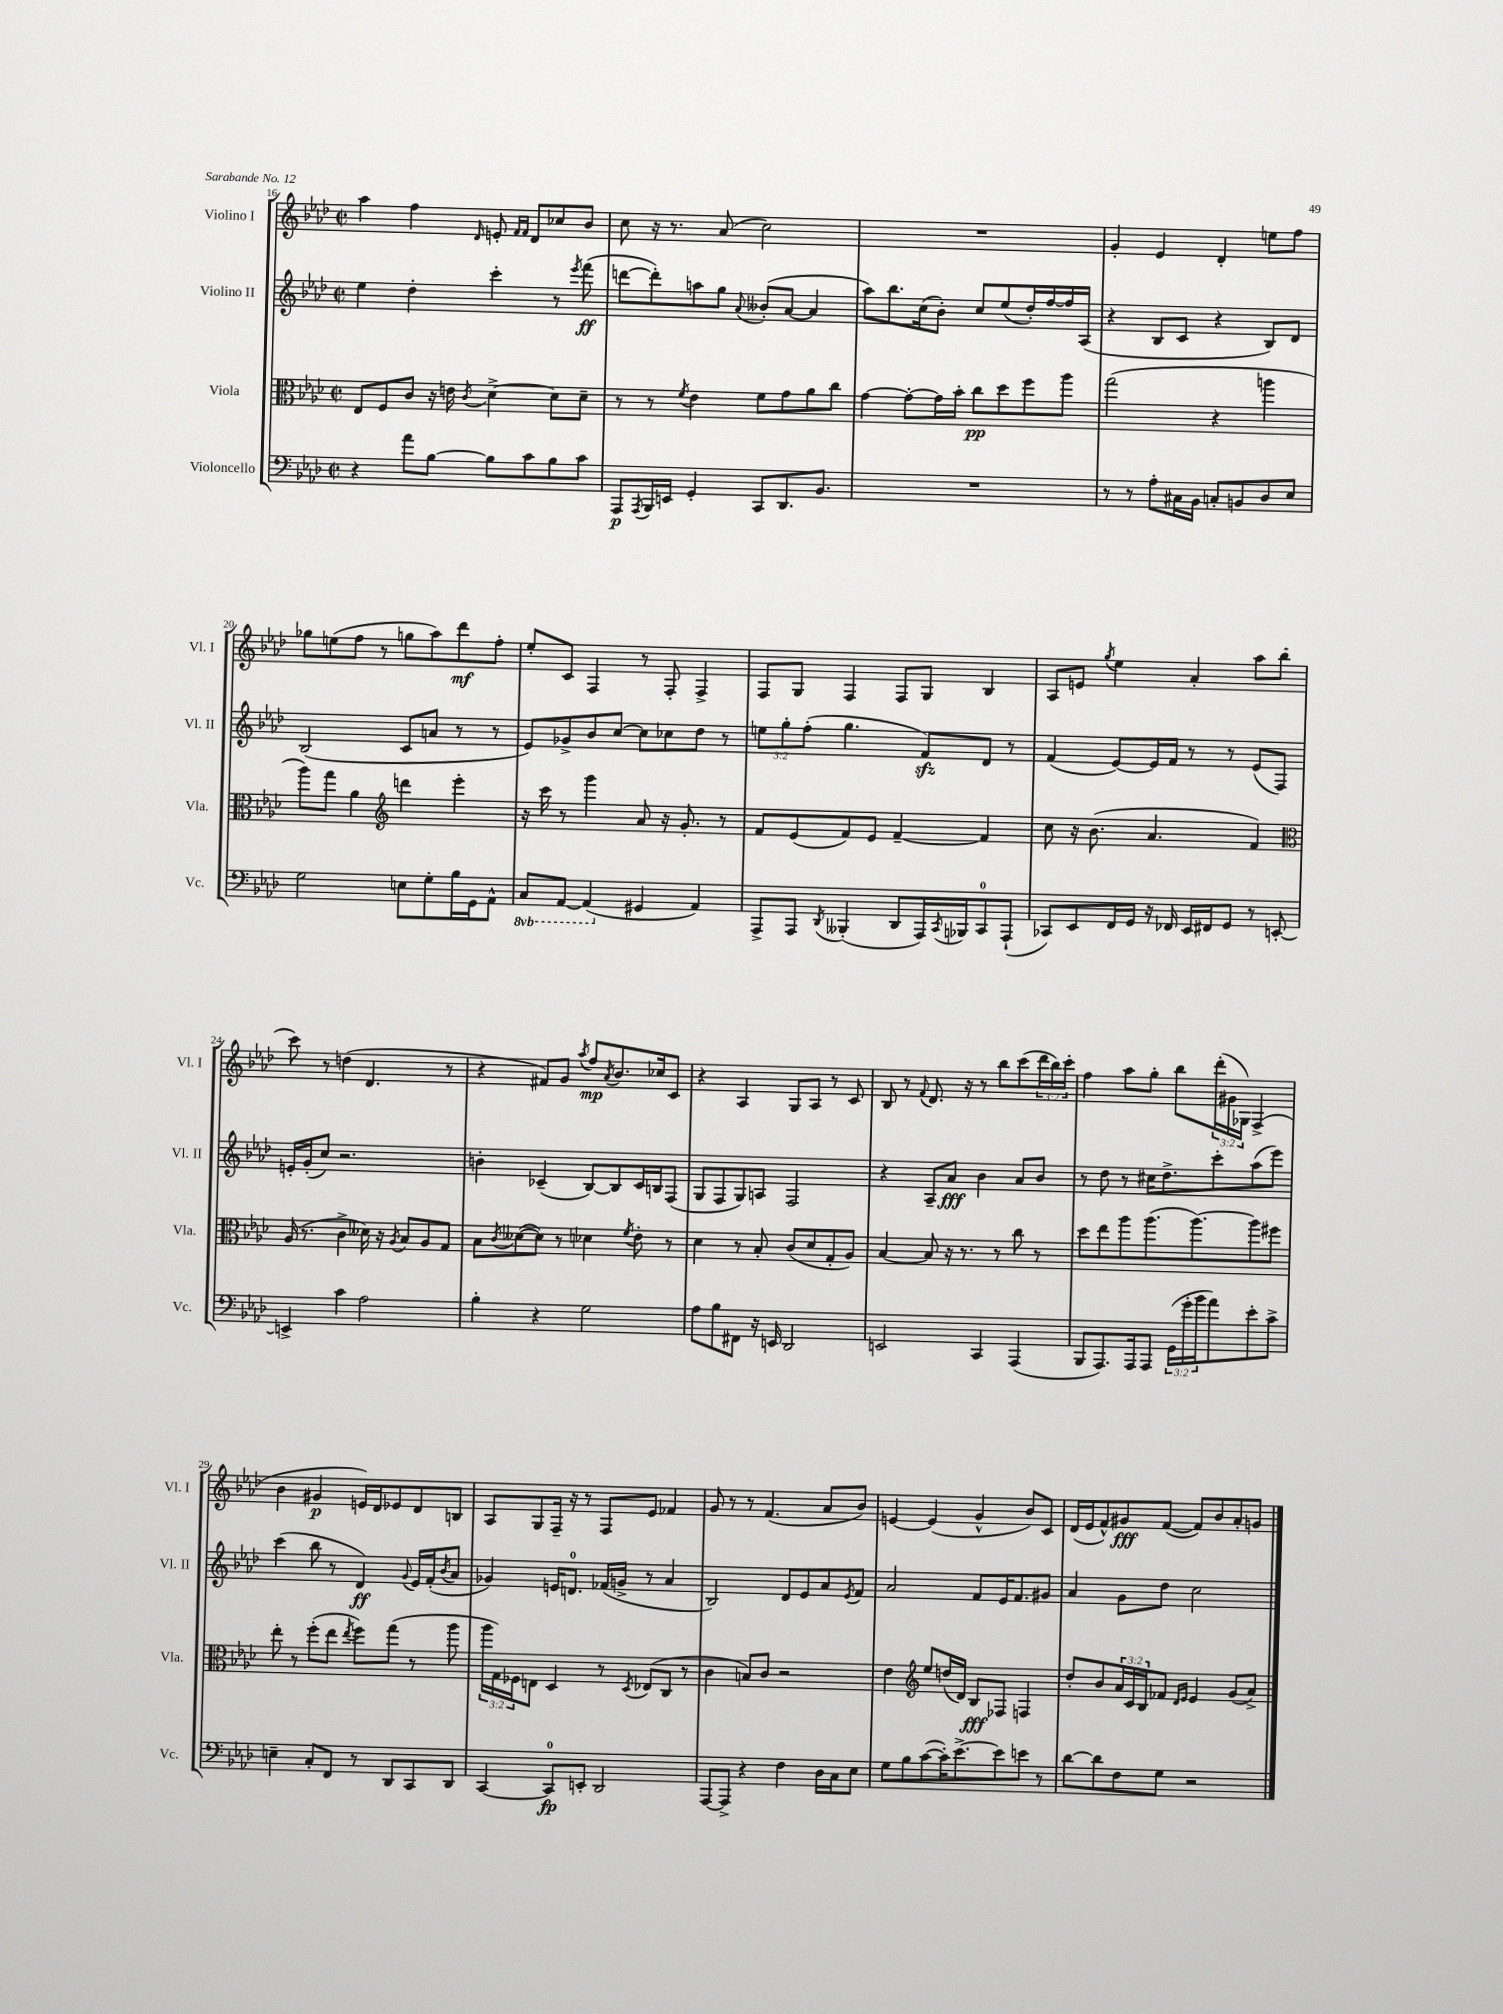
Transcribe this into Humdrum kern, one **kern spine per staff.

**kern	**dynam	**kern	**dynam	**kern	**dynam	**kern	**dynam
*part4	*part4	*part3	*part3	*part2	*part2	*part1	*part1
*staff4	*staff4	*staff3	*staff3	*staff2	*staff2	*staff1	*staff1
*I"Violoncello	*	*I"Viola	*	*I"Violino II	*	*I"Violino I	*
*I'Vc.	*	*I'Vla.	*	*I'Vl. II	*	*I'Vl. I	*
*clefF4	*	*clefC3	*	*clefG2	*	*clefG2	*
*k[b-e-a-d-]	*	*k[b-e-a-d-]	*	*k[b-e-a-d-]	*	*k[b-e-a-d-]	*
*M2/2	*	*M2/2	*	*M2/2	*	*M2/2	*
*met(c|)	*	*met(c|)	*	*met(c|)	*	*met(c|)	*
=16	=16	=16	=16	=16	=16	=16	=16
4r	.	8E-/L	.	4ee-\	.	4aa-\	.
.	.	8F/	.	.	.	.	.
8a-\L	.	8c/J	.	4dd-'\	.	4ff\	.
[8B-\J	.	16r	.	.	.	.	.
.	.	16en\	.	.	.	.	.
.	.	8qc/	.	.	.	16qqd-/	.
8B-\L]	.	[4d-^\	.	4ccc'\	.	8en'/	.
.	.	.	.	.	.	16qqf/LL	.
.	.	.	.	.	.	16qqf/JJ	.
8c\	.	.	.	.	.	8d-/L	.
8B-\	.	8d-\L]	.	8r	.	8cc-X/	.
.	.	.	.	8qeee-/	.	.	.
8c\J	.	8d-~\J	.	(8fff\	ff	8b-/J	.
=17	=17	=17	=17	=17	=17	=17	=17
8AAA-/L	p	8r	.	[8dddn\L	.	8cc\	.
8qAAA-/	.	.	.	.	.	.	.
16BBB-/L	.	8r	.	8ddd'\])	.	16r	.
16EEn/JJ	.	.	.	.	.	8.r	.
.	.	8qf/	.	.	.	.	.
4GG'/	.	4e-\	.	8aan\	.	.	.
.	.	.	.	8gg\J	.	(8a-/	.
.	.	.	.	8qqa-/	.	.	.
8CC/L	.	8f\L	.	(8b--X'/L	.	2cc\)	.
8.DD-/	.	8g\	.	[8a-/J	.	.	.
.	.	8a-\	.	4a-/]	.	.	.
8.BB-/J	.	.	.	.	.	.	.
.	.	8cc\J	.	.	.	.	.
=18	=18	=18	=18	=18	=18	=18	=18
1r	.	[4g\	.	8aa-\L)	.	1r	.
.	.	.	.	8.bb-\	.	.	.
.	.	8g'\L_	.	.	.	.	.
.	.	.	.	(16cc\k	.	.	.
.	.	16g\L]	.	8b-'\J)	.	.	.
.	.	16b-'\JJ	.	.	.	.	.
.	.	8cc\L	pp	8cc/L	.	.	.
.	.	8dd-\	.	(8ee-/	.	.	.
.	.	8ff\	.	16dd-'/L)	.	.	.
.	.	.	.	[16ff/	.	.	.
.	.	8aa-\J	.	16ff/]	.	.	.
.	.	.	.	(16A-/JJ	.	.	.
=19	=19	=19	=19	=19	=19	=19	=19
8r	.	(2gg\	.	4r	.	4g'/	.
8r	.	.	.	.	.	.	.
8A-'\L	.	.	.	8B-/L	.	4e-/	.
16C#X\L	.	.	.	8c/J	.	.	.
16BB-\JJ	.	.	.	.	.	.	.
8Cn'/L	.	4r	.	4r	.	4d-'/	.
8BBn/	.	.	.	.	.	.	.
8D-/	.	4aan\	.	8B-/L)	.	8een\L	.
8E-/J	.	.	.	8d-/J	.	8ff\J	.
!!LO:LB:g=z
=20	=20	=20	=20	=20	=20	=20	=20
2G\	.	8aa-\L)	.	(2B-/	.	8gg-X\L	.
.	.	8gg\J	.	.	.	(8een\	.
.	.	4a-\	.	.	.	8ff\J	.
.	.	.	.	.	.	8r	.
*	*	*clefG2	*	*	*	*	*
8En\L	.	4dddn\	.	8c/L	.	8ggn\L	.
8G'\	.	.	.	8an/J	.	8aa-\)	.
16B-\L	.	4eee-'\	.	8r	.	8ddd-\	mf
16GG\J	.	.	.	.	.	.	.
8AA-^^\J	.	.	.	8r	.	8ff'\J	.
=21	=21	=21	=21	=21	=21	=21	=21
*8ba	*	*	*	*	*	*	*
8CC/L	.	16r	.	8e-/L)	.	8ee-'/L	.
.	.	16ccc\	.	.	.	.	.
[8AAA-/J	.	8r	.	8g-X^/	.	8c/J	.
(4AAA-/]	.	4ggg\	.	8b-/	.	4F/	.
.	.	.	.	[8cc/J	.	.	.
*X8ba	*	*	*	*	*	*	*
4GG#X/	.	8a-/	.	8cc\L]	.	8r	.
.	.	16r	.	8cc-X\	.	8F'/	.
.	.	8.g'/	.	.	.	.	.
4AA-/)	.	.	.	8dd-\J	.	4F^/	.
.	.	8r	.	8r	.	.	.
=22	=22	=22	=22	=22	=22	=22	=22
8AAA-^/L	.	8f/L	.	12een\L	.	8F/L	.
.	.	.	.	12gg'\	.	.	.
8AAA-/J	.	(8e-/	.	.	.	8G/J	.
.	.	.	.	(12ff'\J	.	.	.
8qDD-/	.	.	.	.	.	.	.
(4BBB--X'/	.	8f/)	.	4.gg\	.	4F/	.
.	.	8e-/J	.	.	.	.	.
8DD-/L	.	[4f~/	.	.	.	8F/L	.
16AAA-/L)	.	.	.	8fzz/L)	.	8G/J	.
8qCC/	.	.	.	.	.	.	.
16BBB-X/J	.	.	.	.	.	.	.
8CC/	.	4f/]	.	8d-/J	.	4B-/	.
(8AAA-`/J	.	.	.	8r	.	.	.
=23	=23	=23	=23	=23	=23	=23	=23
8CC-X/L)	.	8cc\	.	(4f/	.	8A-/L	.
8EE-/	.	16r	.	.	.	8en/J	.
.	.	(8.b-\	.	.	.	.	.
.	.	.	.	.	.	8qgg/	.
16FF/L	.	.	.	[8e-/L)	.	4ee-\	.
16GG/JJ	.	.	.	.	.	.	.
16r	.	4.a-/	.	16e-/L]	.	.	.
16FF-X/	.	.	.	16f/JJ	.	.	.
16EE-/LL	.	.	.	8r	.	4a-'/	.
16FF#X/J	.	.	.	.	.	.	.
8GG/J	.	.	.	8r	.	.	.
8r	.	4f/)	.	(8e-/L	.	8aa-\L	.
[8EEn'/	.	.	.	8F/J)	.	(8bb-\J	.
!!LO:LB:g=z
=24	=24	=24	=24	=24	=24	=24	=24
*	*	*clefC3	*	*	*	*	*
4EEn^/]	.	(16A-/	.	16en'/LL	.	8ccc\)	.
.	.	8.r	.	(16g'/J	.	.	.
.	.	.	.	8cc/J)	.	8r	.
4c\	.	4c^\	.	2.r	.	(4ddn\	.
2A-\	.	16d--X\)	.	.	.	4.d-/	.
.	.	16r	.	.	.	.	.
.	.	8qA-/	.	.	.	.	.
.	.	8B-/L	.	.	.	.	.
.	.	8A-/	.	.	.	.	.
.	.	8G/J	.	.	.	8r	.
=25	=25	=25	=25	=25	=25	=25	=25
4B-'\	.	8B-\L	.	4bn'\	.	4r	.
.	.	8qc/	.	.	.	.	.
.	.	([8d--X\	.	.	.	.	.
4r	.	8d--\J])	.	(4c-X~/	.	8f#X/L)	.
.	.	8r	.	.	.	8g/J	.
.	.	.	.	.	.	8qaa-/	.
2G\	.	4d-X\	.	[8B-/L)	.	8ff/L	mp
.	.	.	.	.	.	8qa-/	.
.	.	.	.	8B-/]	.	8.b-/	.
.	.	8qf/	.	.	.	.	.
.	.	8e-'\	.	16c-/L	.	.	.
.	.	.	.	16Bn/J	.	16cc-X/k	.
.	.	8r	.	(8F/J	.	8c/J	.
=26	=26	=26	=26	=26	=26	=26	=26
8A-\L	.	4d-\	.	8G/L	.	4r	.
8B-\	.	.	.	8F/	.	.	.
8FF#X\J	.	8r	.	8G/)	.	4A-/	.
16r	.	8B-'/	.	8An/J	.	.	.
16EEn/	.	.	.	.	.	.	.
2DD-/	.	(8c/L	.	2F/	.	8G/L	.
.	.	8d-/	.	.	.	8A-/J	.
.	.	8G'/	.	.	.	8r	.
.	.	8A-/J)	.	.	.	8c/	.
=27	=27	=27	=27	=27	=27	=27	=27
2EEn/	.	[4B-/	.	4r	.	8B-/	.
.	.	.	.	.	.	8r	.
.	.	.	.	.	.	8qqf/	.
.	.	8B-/]	.	8A-~/L	.	8.d-/	.
.	.	16r	.	8a-/J	fff	.	.
.	.	8.r	.	.	.	16r	.
4CC/	.	.	.	4b-\	.	8r	.
.	.	8r	.	.	.	8bb-\L	.
(4AAA-/	.	8cc\	.	8a-/L	.	(8ccc\	.
.	.	8r	.	8b-/J	.	24ddd-\L	.
.	.	.	.	.	.	24bb-\)	.
.	.	.	.	.	.	24ccc'\JJ	.
=28	=28	=28	=28	=28	=28	=28	=28
8BBB-/L	.	8dd-\L	.	8r	.	4ff\	.
8.AAA-/)	.	8ee-\	.	8dd-\	.	.	.
.	.	8aa-\	.	8r	.	8aa-\L	.
16AAA-/k	.	.	.	.	.	.	.
8AAA-/J	.	(8.aa-\	.	16cc#X\KL	.	8gg'\J	.
.	.	.	.	8.dd-^\	.	.	.
(24GG\LL	.	.	.	.	.	8bb-\L	.
24g'\	.	.	.	.	.	.	.
.	.	[8.aa-\)	.	.	.	.	.
24b-\J	.	.	.	.	.	.	.
8a-\)	.	.	.	8ccc'\	.	(24ddd-'\L	.
.	.	.	.	.	.	24g#X\	.
.	.	.	.	.	.	24G-X\JJ)	.
8e-'\	.	8aa-\]	.	(8aa-\	.	(4F^/	.
8c^\J	.	8ff#X\J	.	8eee-\J)	.	.	.
!!LO:LB:g=z
=29	=29	=29	=29	=29	=29	=29	=29
4En~\	.	8ee-'\	.	(4ccc\	.	4b-\	.
.	.	8r	.	.	.	.	.
8C'/L	.	(8ff'\L	.	8bb-\	.	4g#X/	p
8FF/J	.	8ee-\J	.	8r	.	.	.
.	.	8qee-/	.	.	.	.	.
8r	.	8ff\L)	.	4d-/)	ff	16en/LL)	.
.	.	.	.	.	.	16d-/J	.
8DD-/L	.	(8gg\J	.	.	.	8e-X/	.
.	.	.	.	8qqg/	.	.	.
8CC/	.	8r	.	16e-/LL	.	8d-/	.
.	.	.	.	(16f'/J	.	.	.
.	.	.	.	8qb-/	.	.	.
8DD-/J	.	8aa-\	.	8a-/J	.	8Bn/J	.
=30	=30	=30	=30	=30	=30	=30	=30
[4CC/	.	24aa-\LL	.	4g-X/)	.	8A-/L	.
.	.	24G\)	.	.	.	.	.
.	.	24F-X\J	.	.	.	.	.
.	.	8En\J	.	.	.	8G/	.
8CC/L]	fp	4D-/	.	16en/KL	.	16F~/Jk	.
.	.	.	.	8.dn/J	.	16r	.
8EEn'/J	.	.	.	.	.	8r	.
2DD-/	.	8r	.	(16f-X/LL	.	8F/L	.
.	.	.	.	16gn^/JJ	.	.	.
.	.	8qD-/	.	.	.	.	.
.	.	(8E-X/L	.	8r	.	8e-/J	.
.	.	8C/J	.	4a-/	.	4f-X/	.
.	.	8r	.	.	.	.	.
=31	=31	=31	=31	=31	=31	=31	=31
[8AAA-/L	.	4c\	.	2B-/)	.	8g/	.
8AAA-^/J]	.	.	.	.	.	8r	.
4r	.	8Bn/L)	.	.	.	8r	.
.	.	8c/J	.	.	.	(4.f/	.
4F\	.	2r	.	8d-/L	.	.	.
.	.	.	.	8e-/	.	.	.
16D-\LL	.	.	.	8a-/	.	8a-/L	.
16C\J	.	.	.	.	.	.	.
.	.	.	.	8qe-/	.	.	.
8E-\J	.	.	.	8f/J	.	8b-/J)	.
=32	=32	=32	=32	=32	=32	=32	=32
8G\L	.	4e-\	.	2a-/	.	[4en/	.
8B-\	.	.	.	.	.	.	.
*	*	*clefG2	*	*	*	*	*
([8c\	.	8ee-/L	.	.	.	(4e/]	.
16c'\K])	.	(16ddn/L	.	.	.	.	.
[8.e-^\	.	16d-/JJ)	.	.	.	.	.
.	.	8B-/L	fff	8f/L	.	4g^^/	.
8e-\]	.	8F-X/J	.	16e-/K	.	.	.
.	.	.	.	8.f/	.	.	.
8en\J	.	4Fn/	.	.	.	8b-/L)	.
8r	.	.	.	8g#X/J	.	8c/J	.
=33	=33	=33	=33	=33	=33	=33	=33
[8d-\L	.	8dd-'/L	.	4a-/	.	(16d-/LL	.
.	.	.	.	.	.	16e-/J	.
8d-\]	.	8b-/	.	.	.	8f^^/)	.
8F\	.	24a-/L	.	8g\L	.	8g#X/	fff
.	.	24c/	.	.	.	.	.
.	.	24B-/J	.	.	.	.	.
8G\J	.	8f-X/J	.	8dd-\J	.	([8f/J	.
.	.	16qqd-/LL	.	.	.	.	.
.	.	16qqe-/JJ	.	.	.	.	.
2r	.	4e-/	.	2cc\	.	8f/L])	.
.	.	.	.	.	.	8b-/	.
.	.	(8g/L	.	.	.	8a-'/	.
.	.	8a-^/J)	.	.	.	8gn/J	.
==	==	==	==	==	==	==	==
*-	*-	*-	*-	*-	*-	*-	*-
